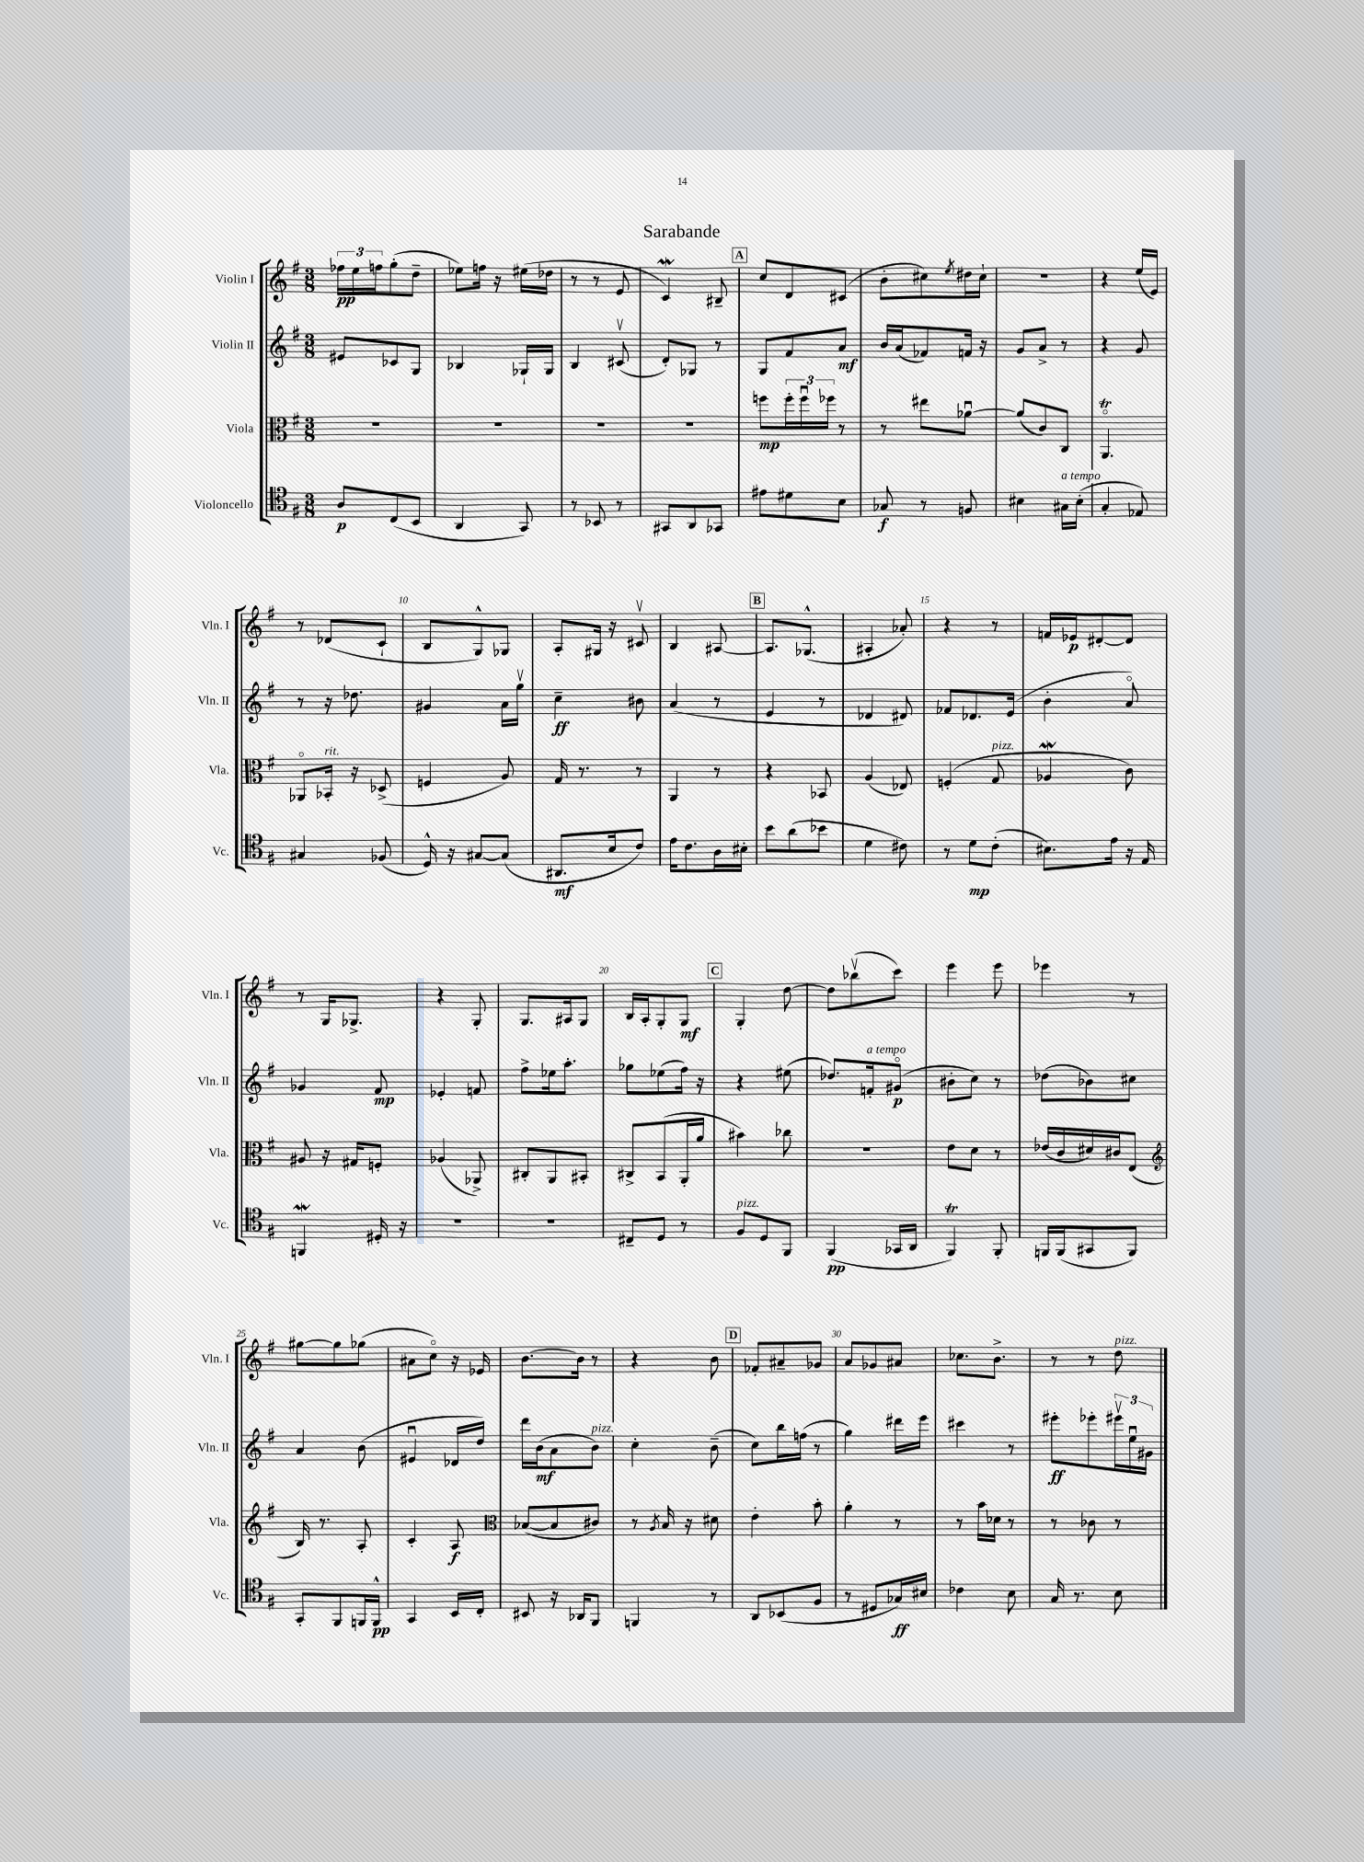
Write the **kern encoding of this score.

**kern	**kern	**kern	**kern
*staff4	*staff3	*staff2	*staff1
*clefC4	*clefC3	*clefG2	*clefG2
*k[f#]	*k[f#]	*k[f#]	*k[f#]
*M3/8	*M3/8	*M3/8	*M3/8
8A	4.r	8e#	24ff-
.	.	.	24ee
.	.	.	24ff
(8C	.	8c-	(8gg'
8BB	.	8G	8dd~
=	=	=	=
4AA	4.r	4B-	8ee-)
.	.	.	16ff
.	.	.	16r
8GG)	.	16G-`	(16ee#
.	.	16G-	16dd-
=	=	=	=
8r	4.r	4B	8r
8BB-	.	.	8r
8r	.	(8c#v	8e
=	=	=	=
8GG#	4.r	8d')	4c)
8AA	.	8G-	.
8GG-	.	8r	8B#~
=	=	=	=
8e#	8ff	8G	8cc
8d#	24ff'	8f#	8d
.	24ffu	.	.
.	24ff-	.	.
8B	8r	8a	(8c#
=	=	=	=
8G-	8r	16b	8b'
.	.	(16a	.
8r	8ee#	8f-)	8cc#)
.	.	.	8qee
8F	[8a-u	16f	16dd#
.	.	16r	16cc#`
=	=	=	=
4B#	(8a-]	8g	4.r
.	8c)	8a^	.
16G#	8C	8r	.
(16B#'	.	.	.
=	=	=	=
4G'	4.AAo	4r	4r
8E-)	.	8g	(16ee
.	.	.	16e)
=	=	=	=
4G#	8AA-o	8r	8r
.	16BB-'	16r	(8d-
.	16r	8.dd-	.
(8F-	(8D-^	.	8c`
=	=	=	=
16D^^)	4F	4g#	8B
16r	.	.	.
[8G#	.	.	8G^^)
(8G#]	8A)	16a	8G-
.	.	16ggv	.
=	=	=	=
8.AA#	16G	4cc~	8A'
.	8.r	.	.
.	.	.	16G#
16B	.	.	16r
8c)	8r	8b#	8c#v
=	=	=	=
16e	4AA	(4a	4B
8.c	.	.	.
16A	8r	8r	[8A#
16B#'	.	.	.
=	=	=	=
8b	4r	4e	8.A#]
(8a	.	.	.
.	.	.	(8.G-^^
8b-	8BB-	8r	.
=	=	=	=
4d	(4A	4d-	4A#'
8c#)	8E-)	8d#)	8a-')
=	=	=	=
8r	(4F'	8f-	4r
8d	.	8.d-	.
(8c'	8G	.	8r
.	.	(16e	.
=	=	=	=
8.B#)	4A-	4b'	16f
.	.	.	16e-
.	.	.	[8d#'
16e	.	.	.
16r	8c)	8ao)	8d#]
16E	.	.	.
=	=	=	=
4FF	8A#	4g-	8r
.	16r	.	16G
.	16G#	.	8.G-^
16D#'	8F'	8f#	.
16r	.	.	.
=	=	=	=
4.r	(4A-	4e-'	4r
.	8AA-^)	8f	8G'
=	=	=	=
4.r	8C#'	8ff#^	8.G
.	8AA	16ee-	.
.	.	8.aa'	16A#
.	8BB#'	.	8G
=	=	=	=
8C#~	8C#^	8gg-	16B
.	.	.	16A'
8D	(8BB	(8ee-	8G'
8r	16AA'	16ff#)	8G
.	16a	16r	.
=	=	=	=
8F#	4b#)	4r	4G'
8D	.	.	.
8FF#	8cc-	(8ee#	[8dd
=	=	=	=
(4FF#	4.r	8.dd-)	8dd]
.	.	.	(8bb-v
.	.	16f'	.
16GG-	.	(8g#o	8ccc)
16AA	.	.	.
=	=	=	=
4FF#)	8e	8b#'	4eee
.	8d	8cc)	.
8FF#'	8r	8r	8eee
=	=	=	=
16FF	(16e-	(8dd-	4eee-
(16FF	16c	.	.
8GG#	16d#)	8b-)	.
.	16c#	.	.
8FF)	(8E	8cc#	8r
=	=	=	=
*	*clefG2	*	*
8GG'	16B)	4a	[8gg#
.	8.r	.	.
8FF#	.	.	8gg#]
16FF	8A'	(8b	(8gg-
16FF^^	.	.	.
=	=	=	=
4GG	4c'	4e#u	8a#
.	.	.	8cco)
16BB	8A	16d-	16r
16C'	.	16dd)	16e-
=	=	=	=
*	*clefC3	*	*
8BB#	([8B-	16ddd	[8.b
.	.	(16b	.
16r	8B-]	8a	.
16AA-	.	.	16b]
8FF#	8c#)	8b)	8r
=	=	=	=
4FF	8r	4cc'	4r
.	8qA	.	.
.	16B	.	.
.	16r	.	.
8r	8d#	(8b~	8b
=	=	=	=
8AA	4e'	8cc)	8f-'
(8BB-	.	16bb	8a#~
.	.	(16ff	.
8F#	8b'	8r	8g-
=	=	=	=
8r	4a'	4gg)	8a
8D#	.	.	8g-
16G-)	8r	16ddd#	8a#
16B#	.	16eee	.
=	=	=	=
4c-	8r	4ccc#	8.cc-
.	16b	.	.
.	16d-	.	8.b^
8B	8r	8r	.
=	=	=	=
16G	8r	8eee#'	8r
8.r	.	.	.
.	8c-	8eee-'	8r
8B	8r	24eee#v	8dd
.	.	24eeu	.
.	.	24g#	.
==	==	==	==
*-	*-	*-	*-
